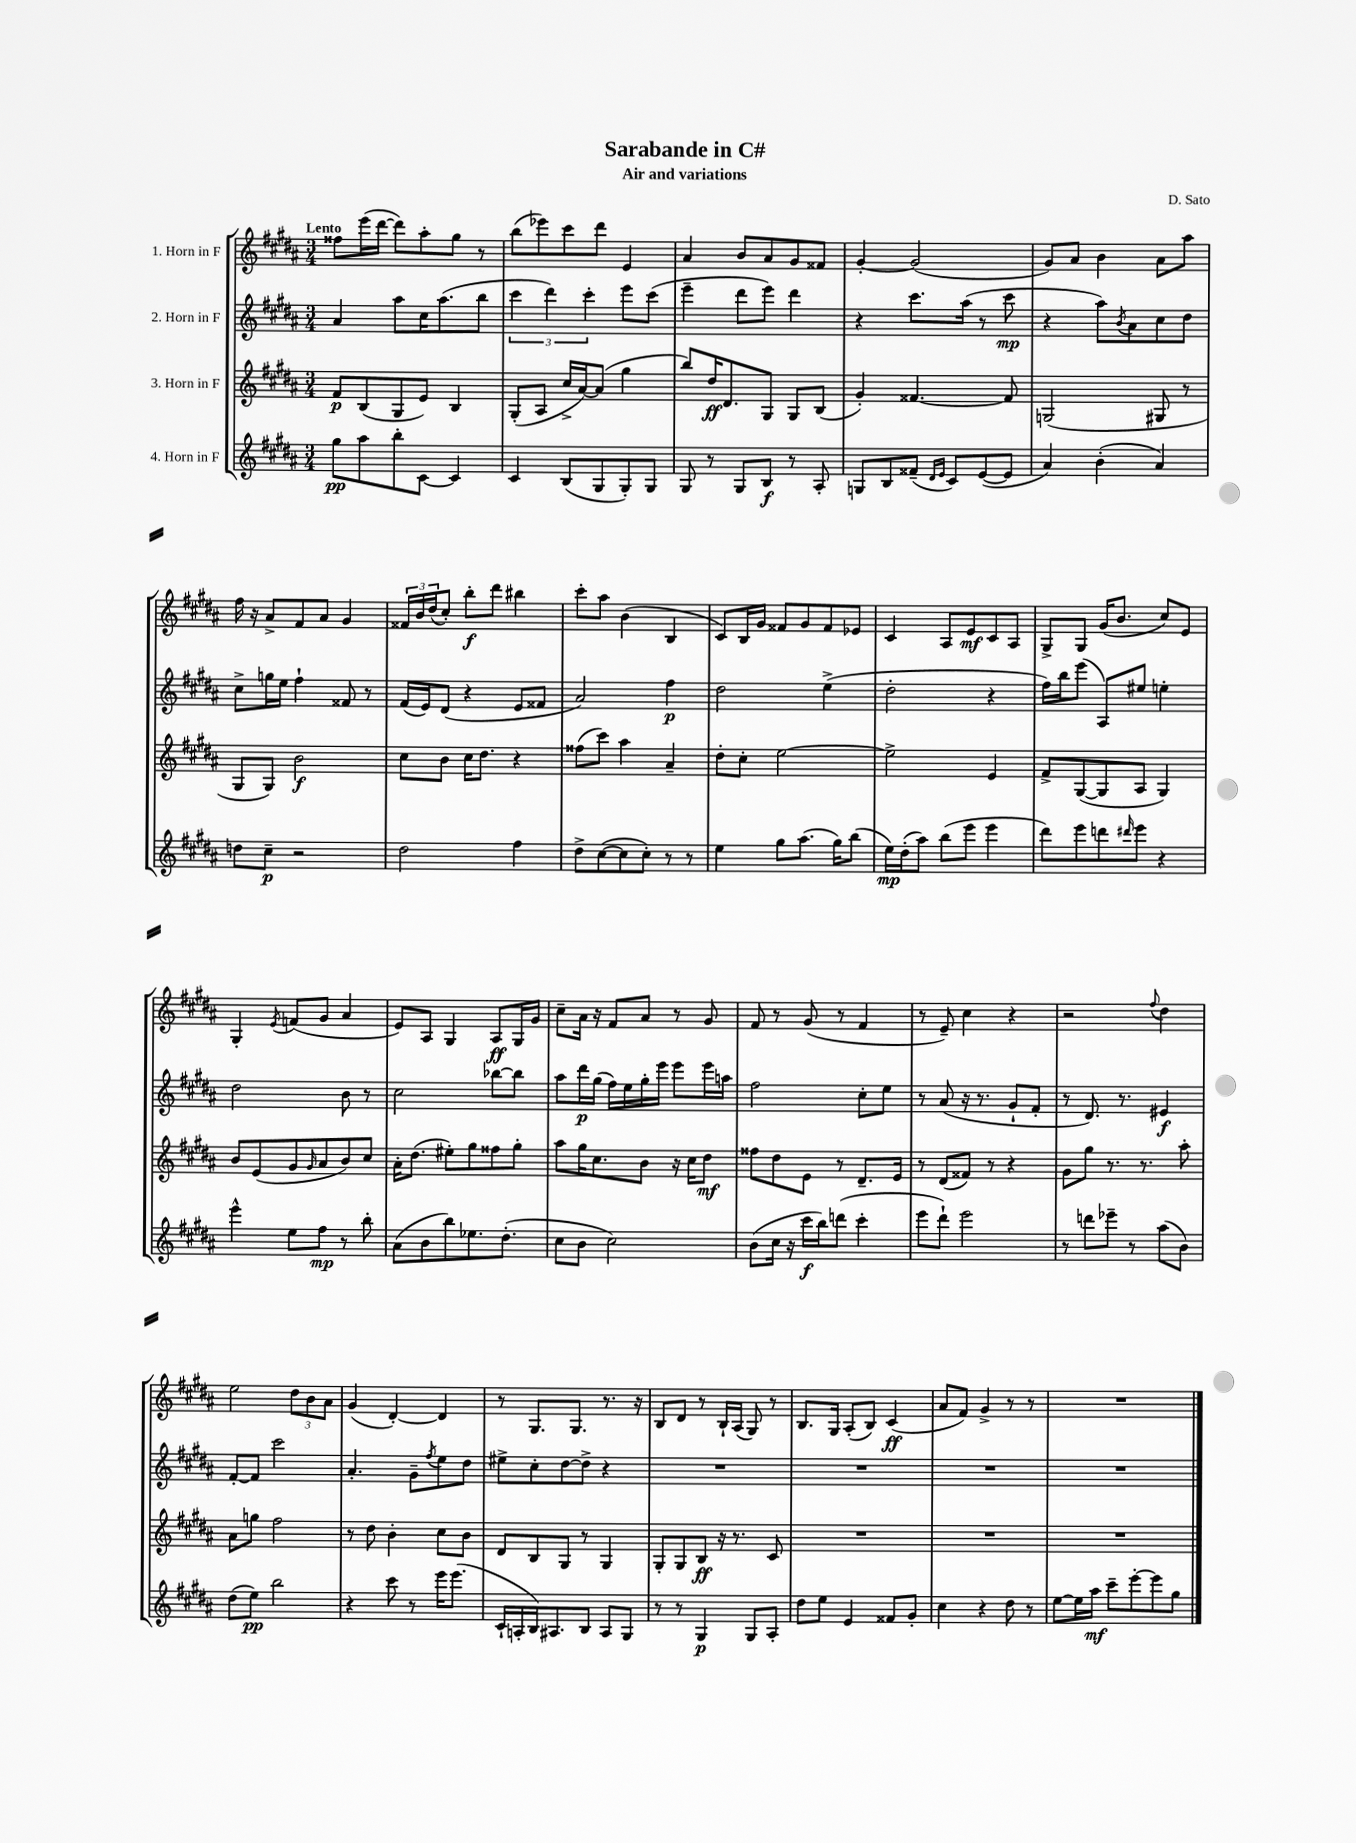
\header { title = "Sarabande in C#" composer = "D. Sato" subtitle = "Air and variations" }
<<
\new StaffGroup <<
\new Staff = "s0" \with { instrumentName = "1. Horn in F" } {
    \clef treble \key b \major \numericTimeSignature \time 3/4 \tempo "Lento"
    fisis''8 e'''16( dis'''16~ dis'''8) ais''8-. gis''8 r8 |
    b''8( ees'''8) cis'''8 dis'''8 e'4 |
    ais'4 b'8 ais'8 gis'8 fisis'8 |
    gis'4~-. gis'2( |
    gis'8) ais'8 b'4 ais'8 ais''8 |
    fis''16 r16 ais'8-> fis'8 ais'8 gis'4 |
    \tuplet 3/2 { fisis'16 b'16 dis''16( } cis''8-.) b''8-.\f dis'''8 bis''4 |
    cis'''8-. ais''8 b'4( b4 |
    cis'8) b16 gis'16 fisis'8 gis'8 fisis'8 ees'8 |
    cis'4 ais8 e'8\mf cis'8 ais8 |
    gis8-> gis8 gis'16( b'8. cis''8) e'8 |
    gis4-. \acciaccatura { e'8 } f'8( gis'8 ais'4 |
    e'8) ais8 gis4 ais8\ff gis16 gis'16 |
    cis''8-- ais'16 r16 fis'8 ais'8 r8 gis'8 |
    fis'8 r8 gis'8( r8 fis'4 |
    r8 e'8--) cis''4 r4 |
    r2 \appoggiatura { fis''8 } dis''4 |
    e''2 \tuplet 3/2 { dis''8 b'8 ais'8 } |
    gis'4( dis'4~-.) dis'4 |
    r8 gis8. gis8. r8. r16 |
    b8 dis'8 r8 b16-! ais16( gis8) r8 |
    b8. gis16 ais8-.( b8) cis'4\ff( |
    ais'8 fis'8) gis'4-> r8 r8 |
    R2. \bar "|." |
}
\new Staff = "s1" \with { instrumentName = "2. Horn in F" } {
    \clef treble \key b \major \numericTimeSignature \time 3/4
    ais'4 ais''8 cis''16 ais''8.( b''8 |
    \tuplet 3/2 { cis'''4 dis'''4) cis'''4-. } e'''8 cis'''8( |
    e'''4-- dis'''8 e'''8) dis'''4 |
    r4 cis'''8. ais''16( r8 cis'''8\mp |
    r4 ais''8) \acciaccatura { b'8 } ais'8 cis''8 dis''8 |
    cis''8-> g''16 e''16 fis''4-! fisis'8 r8 |
    fis'16( e'16) dis'8( r4 e'8 fisis'8 |
    ais'2) fis''4\p |
    dis''2 e''4->( |
    dis''2-. r4 |
    fis''16) b''16 e'''8( ais8) eis''8 e''4-. |
    dis''2 b'8 r8 |
    cis''2 bes''8~ bes''8 |
    ais''8 dis'''16\p gis''16( fis''16) e''16 gis''16-. e'''16 e'''8 e'''16 a''16 |
    fis''2 cis''8-. e''8 |
    r8 ais'8( r16 r8. gis'8-! fis'8-. |
    r8 dis'8.) r8. eis'4\f |
    fis'8~-. fis'8 cis'''2 |
    ais'4.-. gis'8-- \acciaccatura { fis''8 } e''8 dis''8 |
    eis''8-> cis''8-. dis''8~ dis''8-> r4 |
    R2. |
    R2. |
    R2. |
    R2. \bar "|." |
}
\new Staff = "s2" \with { instrumentName = "3. Horn in F" } {
    \clef treble \key b \major \numericTimeSignature \time 3/4
    fis'8\p b8( gis8 e'8) b4 |
    gis8-.( ais8 cis''16-> ais'16~) ais'8( gis''4 |
    b''8) dis''16\ff dis'8. gis8 gis8 b8( |
    gis'4-.) fisis'4.~ fisis'8 |
    g2( gis8 r8 |
    gis8 gis8) b'2\f |
    cis''8 b'8 cis''16 dis''8. r4 |
    fisis''8( cis'''8) ais''4 ais'4-- |
    dis''8-. cis''8-. e''2~ |
    e''2-> e'4 |
    fis'8-> gis8~( gis8 ais8 gis4) |
    b'8 e'8( gis'8 \grace { gis'16 } ais'8 b'8) cis''8 |
    ais'16-. dis''8.( eis''8-.) gis''8 fisis''8 gis''8-. |
    ais''8 gis''16 cis''8. b'8 r16 cis''16 dis''8\mf |
    fisis''8 dis''8 e'8 r8 dis'8.-- e'16 |
    r8 dis'8( fisis'8) r8 r4 |
    gis'8 gis''8 r8. r8. ais''8-. |
    ais'8 g''8 fis''2 |
    r8 dis''8 b'4-. cis''8 b'8 |
    dis'8 b8 gis8 r8 gis4 |
    gis8-. gis8 b8\ff r16 r8. cis'8 |
    R2. |
    R2. |
    R2. \bar "|." |
}
\new Staff = "s3" \with { instrumentName = "4. Horn in F" } {
    \clef treble \key b \major \numericTimeSignature \time 3/4
    gis''8\pp ais''8 b''8-. cis'8~ cis'4 |
    cis'4 b8( gis8 gis8-.) gis8 |
    gis8 r8 gis8 b8\f r8 ais8-. |
    g8 b8 fisis'8--( \grace { dis'16 e'16 } cis'8) e'8~( e'8 |
    ais'4) b'4-.( ais'4) |
    d''8 cis''8--\p r2 |
    dis''2 fis''4 |
    dis''8-> cis''8~( cis''8 cis''8-.) r8 r8 |
    e''4 gis''8 ais''8.( gis''16) b''8( |
    e''16\mp) dis''16-.( ais''8) b''8( e'''8 e'''4 |
    dis'''8) e'''8 d'''8 \grace { dis'''16 } e'''8 r4 |
    e'''4-^ e''8 fis''8\mp r8 b''8-. |
    ais'8( b'8 b''8) ees''8. dis''8.-.( |
    cis''8 b'8 cis''2) |
    b'8( cis''16 r16 cis'''16\f b''16) d'''8( cis'''4-. |
    e'''8 dis'''8-!) e'''2 |
    r8 d'''8 ees'''8-- r8 ais''8( b'8) |
    dis''8( e''8\pp) b''2 |
    r4 cis'''8 r8 e'''16 e'''8.( |
    cis'16-! a16-. b16) ais8. b8 ais8 gis8 |
    r8 r8 gis4\p gis8 ais8-. |
    dis''8 e''8 e'4 fisis'8 gis'8-. |
    cis''4 r4 dis''8 r8 |
    e''8~ e''16 ais''16\mf cis'''8-- e'''8~-. e'''8 gis''8 \bar "|." |
}
>>
>>
\layout { \context { \Score \remove "Bar_number_engraver" } }
